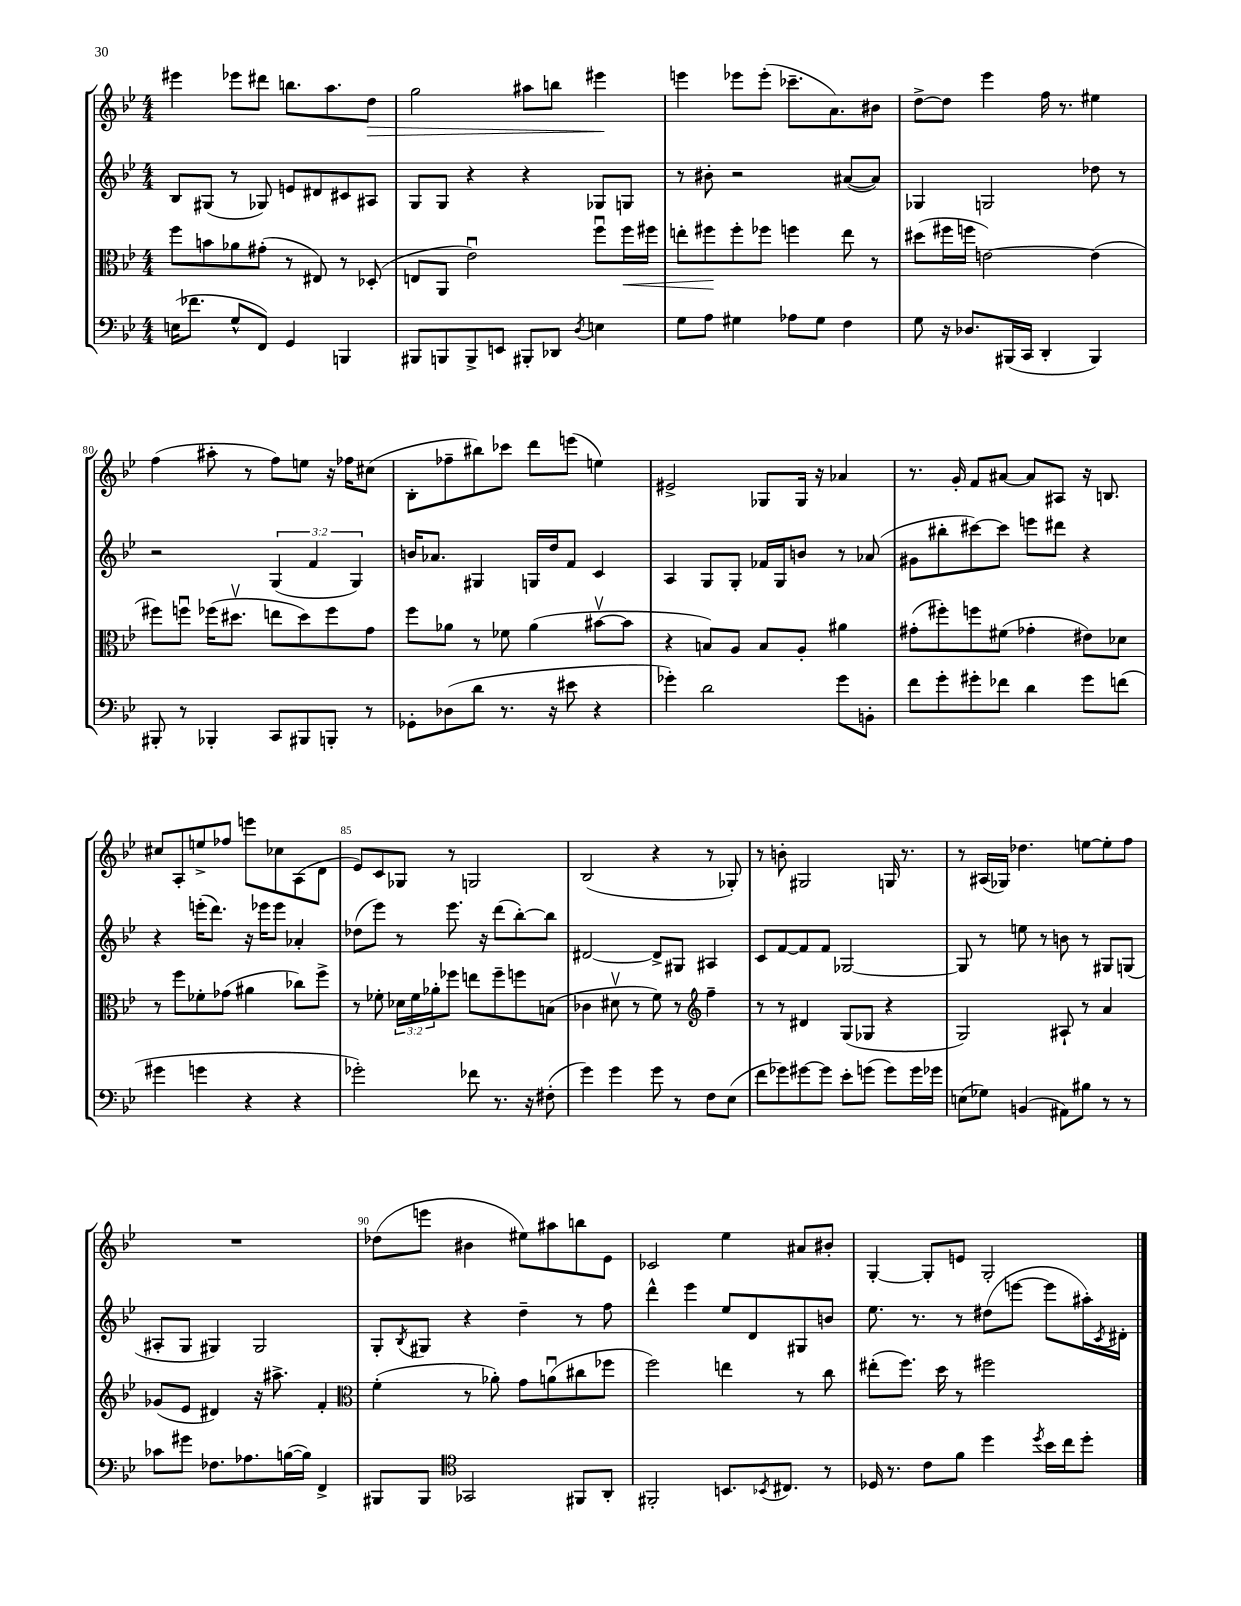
<<
\new StaffGroup <<
\new Staff = "s0" {
    \clef treble \key bes \major \numericTimeSignature \time 4/4
    eis'''4 ees'''8 dis'''8 b''8. a''8. d''8\> |
    g''2 ais''8 b''8 eis'''4\! |
    e'''4 ees'''8 ees'''8-.( ces'''8.-- a'8.) bis'8 |
    d''8~-> d''8 ees'''4 f''16 r8. eis''4 |
    f''4( ais''8-. r8 f''8) e''8 r16 fes''16 cis''8( |
    bes8-. fes''8-- bis''8) ces'''8 d'''8 e'''8( e''4) |
    eis'2-> ges8 ges16 r16 aes'4 |
    r8. g'16-. f'8 ais'8~ ais'8 ais8 r16 b8. |
    cis''8 a8-. e''8-> fes''8 e'''8 ces''8 a8( d'8 |
    ees'8) c'8 ges8 r8 g2 |
    bes2( r4 r8 ges8-.) |
    r8 b'8-. gis2 g16 r8. |
    r8 ais16( ges16) des''4. e''8~ e''8-. f''8 |
    R1 |
    des''8( e'''8 bis'4 eis''8) ais''8 b''8 ees'8 |
    ces'2 ees''4 ais'8 bis'8-. |
    g4~-. g8-. e'8 g2-. \bar "|." |
}
\new Staff = "s1" {
    \clef treble \key bes \major \numericTimeSignature \time 4/4 \override Staff.TupletNumber.text = #tuplet-number::calc-fraction-text
    bes8 gis8( r8 ges8) e'8 dis'8 cis'8 ais8 |
    g8 g8 r4 r4 ges8 g8 |
    r8 bis'8-. r2 ais'8~( ais'8) |
    ges4 g2 des''8 r8 |
    r2 \tuplet 3/2 { g4( f'4 g4) } |
    b'16 aes'8. gis4 g16 d''16 f'8 c'4 |
    a4 g8 g8-. fes'16 g16 b'8 r8 aes'8( |
    gis'8 bis''8-. cis'''8~) cis'''8 e'''8 dis'''8 r4 |
    r4 e'''16-.( d'''8.) r16 ees'''16 ees'''8 aes'4-. |
    des''8( ees'''8) r8 ees'''8. r16 d'''8( bes''8~-.) bes''8 |
    dis'2~ dis'8-> gis8 ais4 |
    c'8 f'8~ f'8 f'8 ges2~ |
    ges8 r8 e''8 r8 b'8 r8 gis8 g8( |
    ais8-. g8 gis4) gis2 |
    g8-. \acciaccatura { bes8 } gis8 r4 d''4-- r8 f''8 |
    d'''4-^ ees'''4 ees''8 d'8 gis8 b'8 |
    ees''8. r8. r8 dis''8( e'''8~ e'''8 ais''16-.) \acciaccatura { c'8 } dis'16-. \bar "|." |
}
\new Staff = "s2" {
    \clef alto \key bes \major \numericTimeSignature \time 4/4 \override Staff.TupletNumber.text = #tuplet-number::calc-fraction-text
    f''8 b'8 aes'8 gis'8-.( r8 eis8) r8 des8-.( |
    e8 a,8 ees'2\downbow) f''8\downbow f''16\< fis''16 |
    e''8-. fis''8\! fis''8-. fes''8 f''4 e''8 r8 |
    dis''8( fis''16 f''16 e'2~) e'4( |
    fis''8) f''8\downbow fes''16( dis''8.\upbow e''8 dis''8) fes''8 g'8 |
    f''8 aes'8 r8 fes'8 aes'4( bis'8~\upbow bis'8 |
    r4 b8) a8 b8 a8-. ais'4 |
    gis'8-.( fis''8-.) f''8 fis'8( ges'4-. eis'8) des'8 |
    r8 f''8 fes'8-. ges'8( ais'4 ces''8) f''8-> |
    r8 fes'8-. \tuplet 3/2 { des'16 fes'16 aes'16-. } fes''8 e''8 fes''8-- f''8 b8( |
    ces'4 dis'8\upbow r8 f'8) r8 \clef treble f''4-- |
    r8 r8 dis'4 g8( ges8 r4 |
    g2) ais8-! r8 a'4 |
    ges'8( ees'8 dis'4) r16 ais''8.-> f'4-. |
    \clef alto f'4-.( r8 aes'8-.) g'8 a'8\downbow( cis''8 fes''8 |
    f''2) e''4 r8 c''8 |
    eis''8-.( f''8.) d''16 r8 fis''2 \bar "|." |
}
\new Staff = "s3" {
    \clef bass \key bes \major \numericTimeSignature \time 4/4
    e16( fes'8. g8-^ f,8) g,4 b,,4 |
    bis,,8 b,,8 b,,8-> e,8 bis,,8-. des,8 \acciaccatura { d8 } e4 |
    g8 a8 gis4 aes8 gis8 f4 |
    g8 r16 des8. bis,,16( c,16 d,4-. bis,,4) |
    bis,,8-. r8 bes,,4-. c,8 bis,,8 b,,8-. r8 |
    ges,8-. des8( d'8 r8. r16 eis'8 r4 |
    ges'4-.) d'2 ges'8 b,8-. |
    f'8 g'8-. gis'8-. fes'8 d'4 gis'8 f'8( |
    gis'4 g'4 r4 r4 |
    ges'2-.) fes'8 r8. r16 fis8-.( |
    g'4) g'4 g'8 r8 f8 ees8( |
    f'8 ges'8) gis'8~ gis'8 ees'8-. g'8( g'8) g'16 ges'16 |
    e8( ges8) b,4( ais,8) bis8 r8 r8 |
    ces'8 gis'8 fes8. aes8. b16~( b16) f,4-> |
    bis,,8 bis,,8 \clef tenor ges,2 fis,8 a,8-. |
    fis,2-. b,8. \acciaccatura { bes,8 } cis8. r8 |
    des16 r8. c'8 f'8 d''4 \acciaccatura { d''8 } bes'16 c''16 d''8-. \bar "|." |
}
>>
>>
\layout { \context { \Score currentBarNumber = #76 \override BarNumber.break-visibility = ##(#f #t #t) barNumberVisibility = #(every-nth-bar-number-visible 5) } }
